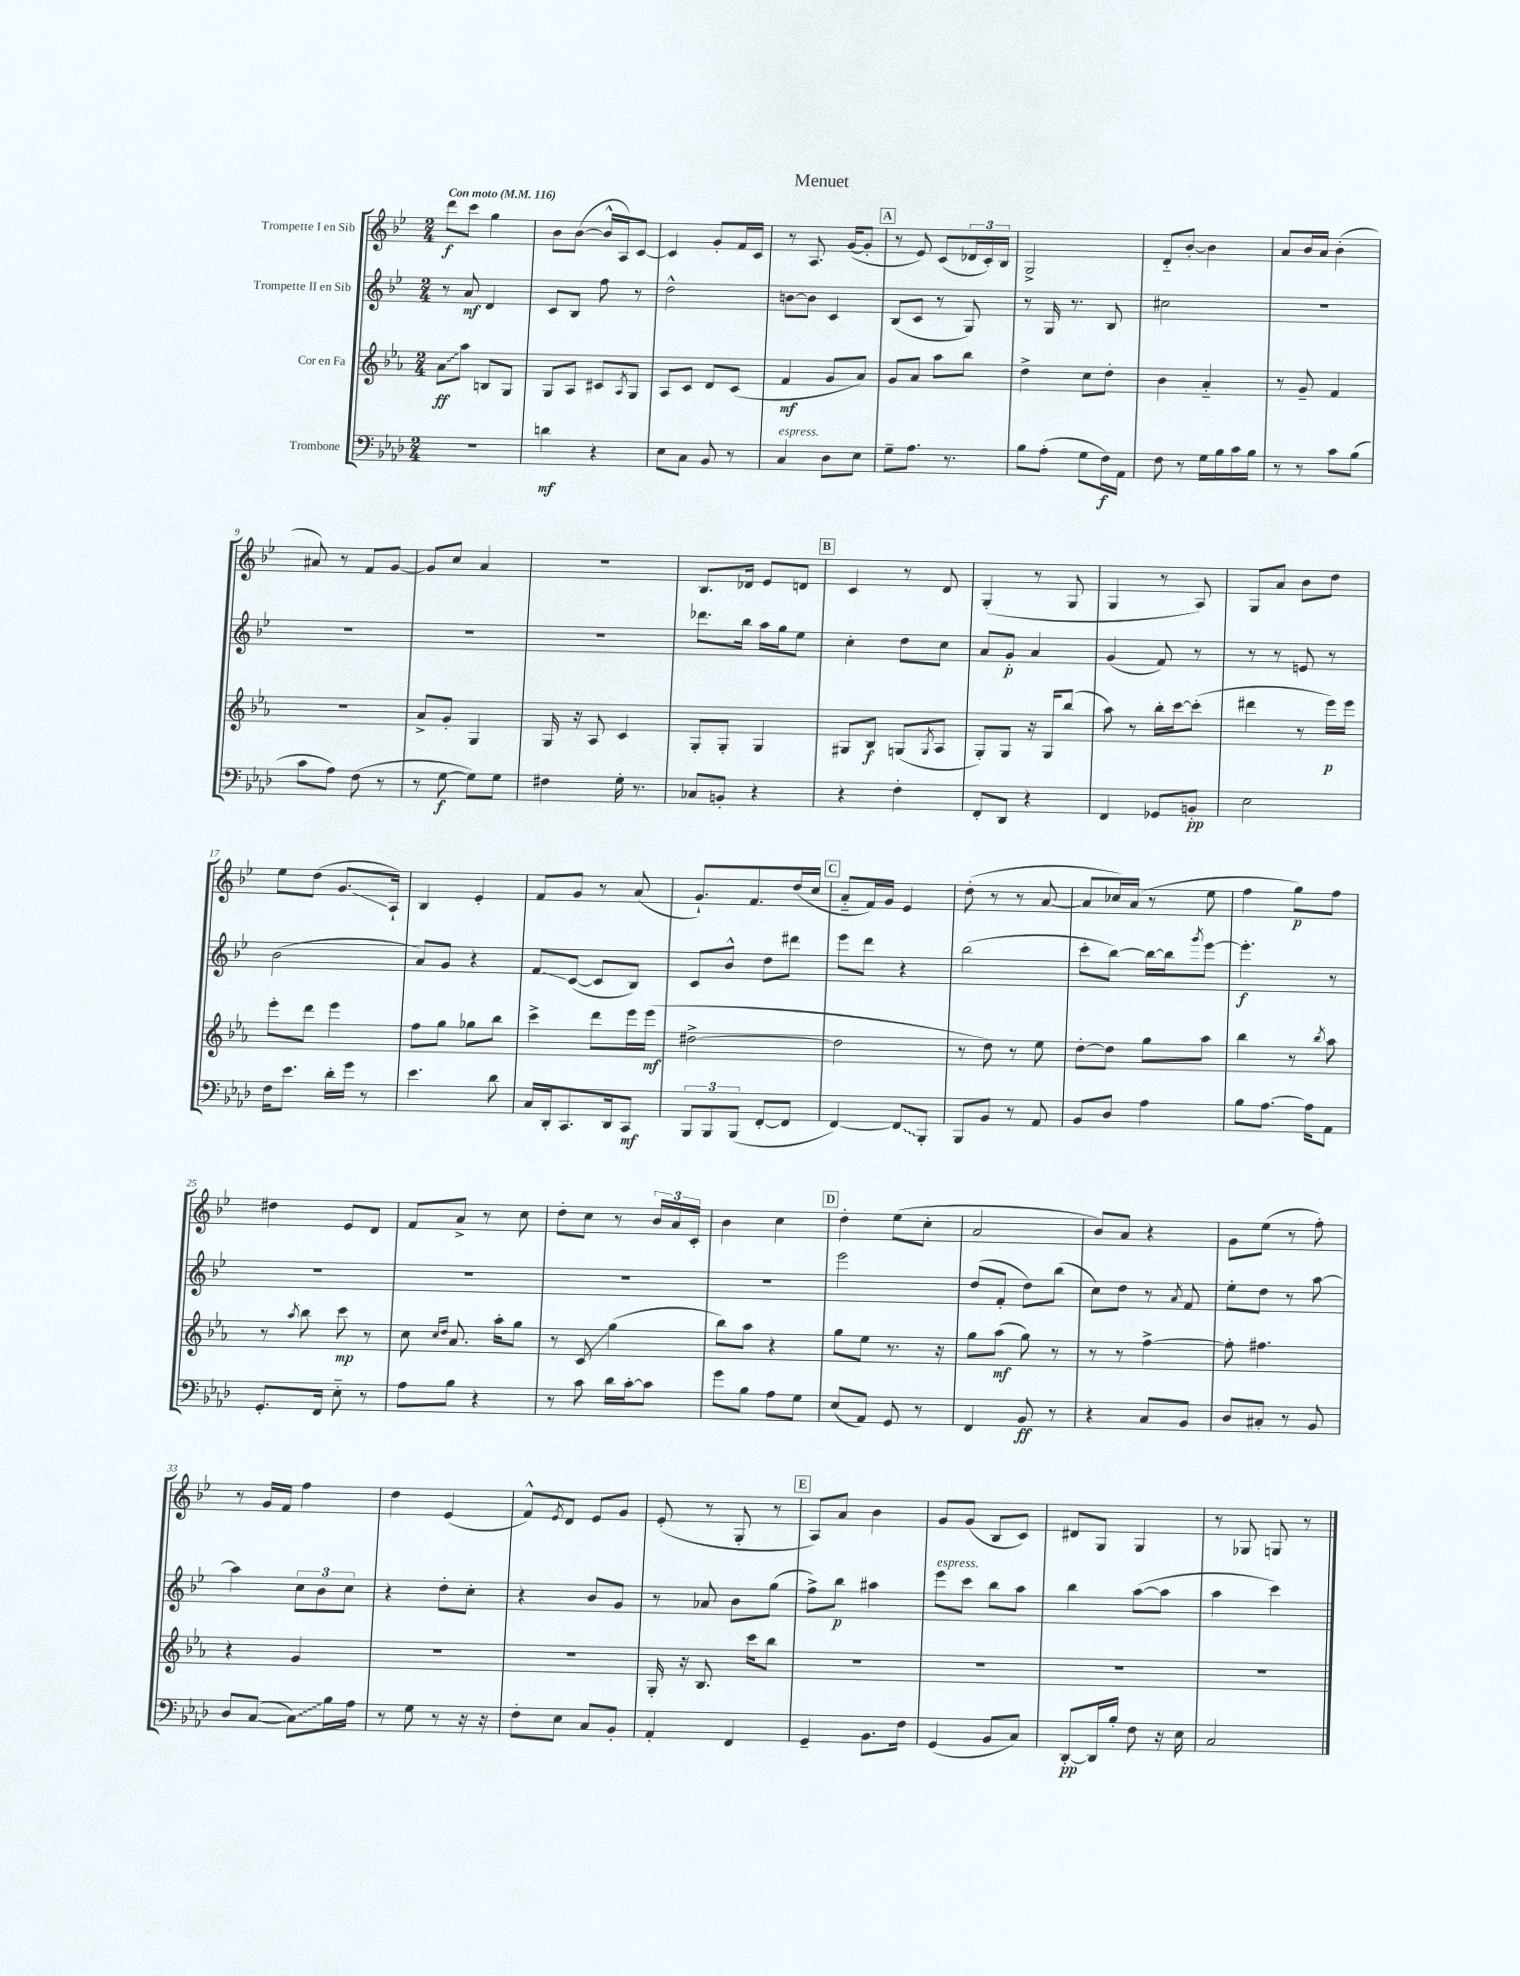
\header { title = "Menuet" }
<<
\new StaffGroup <<
\new Staff = "s0" \with { instrumentName = "Trompette I en Sib" } {
    \clef treble \key bes \major \numericTimeSignature \time 2/4 \tempo "Con moto" 4 = 116
    d'''8\f c'''8 g''4 |
    bes'8 bes'8~( bes'16-^ a16) c'8~ |
    c'4 g'8-. f'16 c'16 |
    r8 a8. g'16~( g'8-. |
    \mark \markup { \box "A" } r8 ees'8) c'8( \tuplet 3/2 { des'16 c'16-.) bes16 } |
    g2-> |
    d'8-_ bes'8~-. bes'4 |
    a'8 bes'16 a'16 bes'4-.( |
    ais'8) r8 f'8 g'8~ |
    g'8 c''8 a'4 |
    R2 |
    bes8. des'16 ees'8 d'8 |
    \mark \markup { \box "B" } c'4 r8 d'8 |
    g4-.( r8 g8 |
    g4 r8 a8) |
    g8 a'8 bes'8 d''8 |
    ees''8 d''8( g'8.\glissando a16-!) |
    bes4 ees'4-. |
    f'8 g'8 r8 a'8( |
    g'8.-!) f'8. d''16( c''16 |
    \mark \markup { \box "C" } a'8-_ f'16) g'16 ees'4 |
    d''8-.( r8 r8 a'8~ |
    a'8 ces''16) a'16( r8 ees''8 |
    f''4 g''8\p) f''8 |
    dis''4 ees'8 d'8 |
    f'8 a'8-> r8 c''8 |
    d''8-. c''8 r8 \tuplet 3/2 { bes'16 a'16 c'16-. } |
    bes'4 c''4 |
    \mark \markup { \box "D" } d''4-. ees''8( c''8-. |
    a'2 |
    bes'8) a'8 r4 |
    g'8 ees''8( r8 f''8-.) |
    r8 g'16 f'16 f''4 |
    d''4 ees'4( |
    f'8-^) \acciaccatura { ees'8 } d'8 ees'8 g'8 |
    ees'8-.( r8 g8-. r8 |
    \mark \markup { \box "E" } a8) a'8 bes'4 |
    g'8 g'8( bes8 c'8) |
    dis'8 g8 g4 |
    r8 ges8 g8 r8 \bar "|." |
}
\new Staff = "s1" \with { instrumentName = "Trompette II en Sib" } {
    \clef treble \key bes \major \numericTimeSignature \time 2/4
    r8 a'8\mf d'4 |
    c'8 bes8 f''8 r8 |
    d''2-^ |
    b'8~ b'8 c'4 |
    \mark \markup { \box "A" } bes8( c'8 r8 g8) |
    r8 g16 r8. bes8 |
    cis''2 |
    R2 |
    R2 |
    R2 |
    R2 |
    des'''8. bes''16 a''16 g''16 ees''8 |
    \mark \markup { \box "B" } c''4-. d''8 c''8 |
    a'8 g'8-.\p a'4 |
    g'4( f'8) r8 |
    r8 r8 e'8 r8 |
    bes'2( |
    a'8) g'8 r4 |
    f'8\glissando c'8~( c'8 bes8) |
    c'8 bes'8-^ d''8 dis'''8 |
    \mark \markup { \box "C" } ees'''8 d'''8 r4 |
    bes''2( |
    c'''8-. bes''8~) bes''16~ bes''16 \acciaccatura { g'''8 } ees'''8~ |
    ees'''4.-.\f r8 |
    R2 |
    R2 |
    R2 |
    R2 |
    \mark \markup { \box "D" } ees'''2 |
    d''8( f'8-. d''8) bes''8( |
    c''8) d''8 r8 \acciaccatura { a'8 } f'8 |
    ees''8-. d''8 r8 a''8~ |
    a''4 \tuplet 3/2 { c''8 bes'8 c''8 } |
    r4 d''8-. c''8-. |
    r4 bes'8 g'8 |
    r8 aes'8 bes'8 g''8( |
    \mark \markup { \box "E" } f''8->) bes''8\p ais''4 |
    ees'''8^\markup { \italic "espress." } c'''8 bes''8 a''8 |
    bes''4 a''8~( a''8 |
    a''4 c'''4) \bar "|." |
}
\new Staff = "s2" \with { instrumentName = "Cor en Fa" } {
    \clef treble \key ees \major \numericTimeSignature \time 2/4
    \once \override Glissando.style = #'zigzag aes'8\glissando\ff aes''8 b8 g8 |
    g8 aes8 cis'8 \acciaccatura { aes8 } g8 |
    aes8 c'8 d'8 c'8( |
    f'4\mf g'8 aes'8) |
    \mark \markup { \box "A" } g'8 aes'8 aes''8 bes''8 |
    d''4-> c''8 d''8-. |
    bes'4 aes'4-_ |
    r8 g'8-- f'4 |
    R2 |
    aes'8-> g'8-. g4 |
    g16 r16 aes8 c'4 |
    g8-. g8-. g4 |
    \mark \markup { \box "B" } gis8 bes8\f g8( \acciaccatura { g8 } aes8 |
    g8-.) g8 r16 g16 bes''8( |
    aes''8) r8 bes''16-. c'''16~ c'''8-.( |
    dis'''4 r8 ees'''16\p) ees'''16 |
    ees'''8-. d'''8 ees'''4 |
    f''8 g''8 ges''8 bes''8 |
    c'''4-> d'''8 ees'''16 ees'''16\mf( |
    dis''2~-> |
    \mark \markup { \box "C" } dis''2 |
    r8 d''8) r8 ees''8 |
    d''8~-. d''8 g''8 aes''8 |
    bes''4 r8 \acciaccatura { bes''8 } aes''8 |
    r8 \acciaccatura { aes''8 } bes''8 c'''8\mp r8 |
    c''8 \grace { c''16 d''16 } aes'8. aes''16-. g''8 |
    r8 c'8\glissando g''4( |
    bes''8) aes''8 r4 |
    \mark \markup { \box "D" } g''8 ees''8 r8. r16 |
    g''8 aes''8\mf( g''8) r8 |
    r8 r8 f''4~-> |
    f''8-. fis''4. |
    r4 g'4 |
    R2 |
    R2 |
    g16-. r16 bes8. c'''16 bes''8 |
    \mark \markup { \box "E" } r2 |
    R2 |
    R2 |
    R2 \bar "|." |
}
\new Staff = "s3" \with { instrumentName = "Trombone" } {
    \clef bass \key aes \major \numericTimeSignature \time 2/4
    R2 |
    d'4\mf r4 |
    ees8 c8 bes,8 r8 |
    c4^\markup { \italic "espress." } des8 ees8 |
    \mark \markup { \box "A" } g8-- aes8. r8. |
    bes8 aes8-.( g8 f16\f) aes,16 |
    f8 r8 g16 bes16 c'16 bes16 |
    r8 r8 c'8 bes8( |
    c'8 aes8) f8( r8 |
    r8 g8~\f g8) g8 |
    fis4 g16-. r8. |
    ces8 b,8-. r4 |
    \mark \markup { \box "B" } r4 f4-. |
    f,8-. des,8 r4 |
    f,4 ges,8 b,8-.\pp |
    ees2 |
    f16 ees'8. des'16-. g'16 r8 |
    ees'4. des'8 |
    c16 des,16-. c,8. des,16 c,8\mf |
    \tuplet 3/2 { bes,,8 bes,,8 bes,,8( } f,8~-. f,8 |
    \mark \markup { \box "C" } f,4~) \once \override Glissando.style = #'zigzag f,8\glissando bes,,8-. |
    bes,,8 bes,8 r8 aes,8 |
    bes,8 des8 aes4 |
    bes8 aes8.~ aes16 aes,8 |
    g,8.-. f,16 ees8-_ r8 |
    aes8 bes8 r4 |
    r8 c'8 des'16 c'16~-. c'8 |
    g'8 bes8 aes8 g8 |
    \mark \markup { \box "D" } ees8( aes,8) g,8 r8 |
    f,4 bes,8\ff r8 |
    r4 c8 bes,8 |
    des8 cis8-. r8 bes,8 |
    des8 c8~( \once \override Glissando.style = #'zigzag c8\glissando) bes16 aes16 |
    r8 g8 r8 r16 r16 |
    f8-. ees8 c8 bes,8-. |
    aes,4-. f,4 |
    \mark \markup { \box "E" } g,4-- bes,8. f16 |
    g,4( bes,8 c8) |
    des,8~-.\pp des,16 bes16-. f8 r16 ees16 |
    c2 \bar "|." |
}
>>
>>
